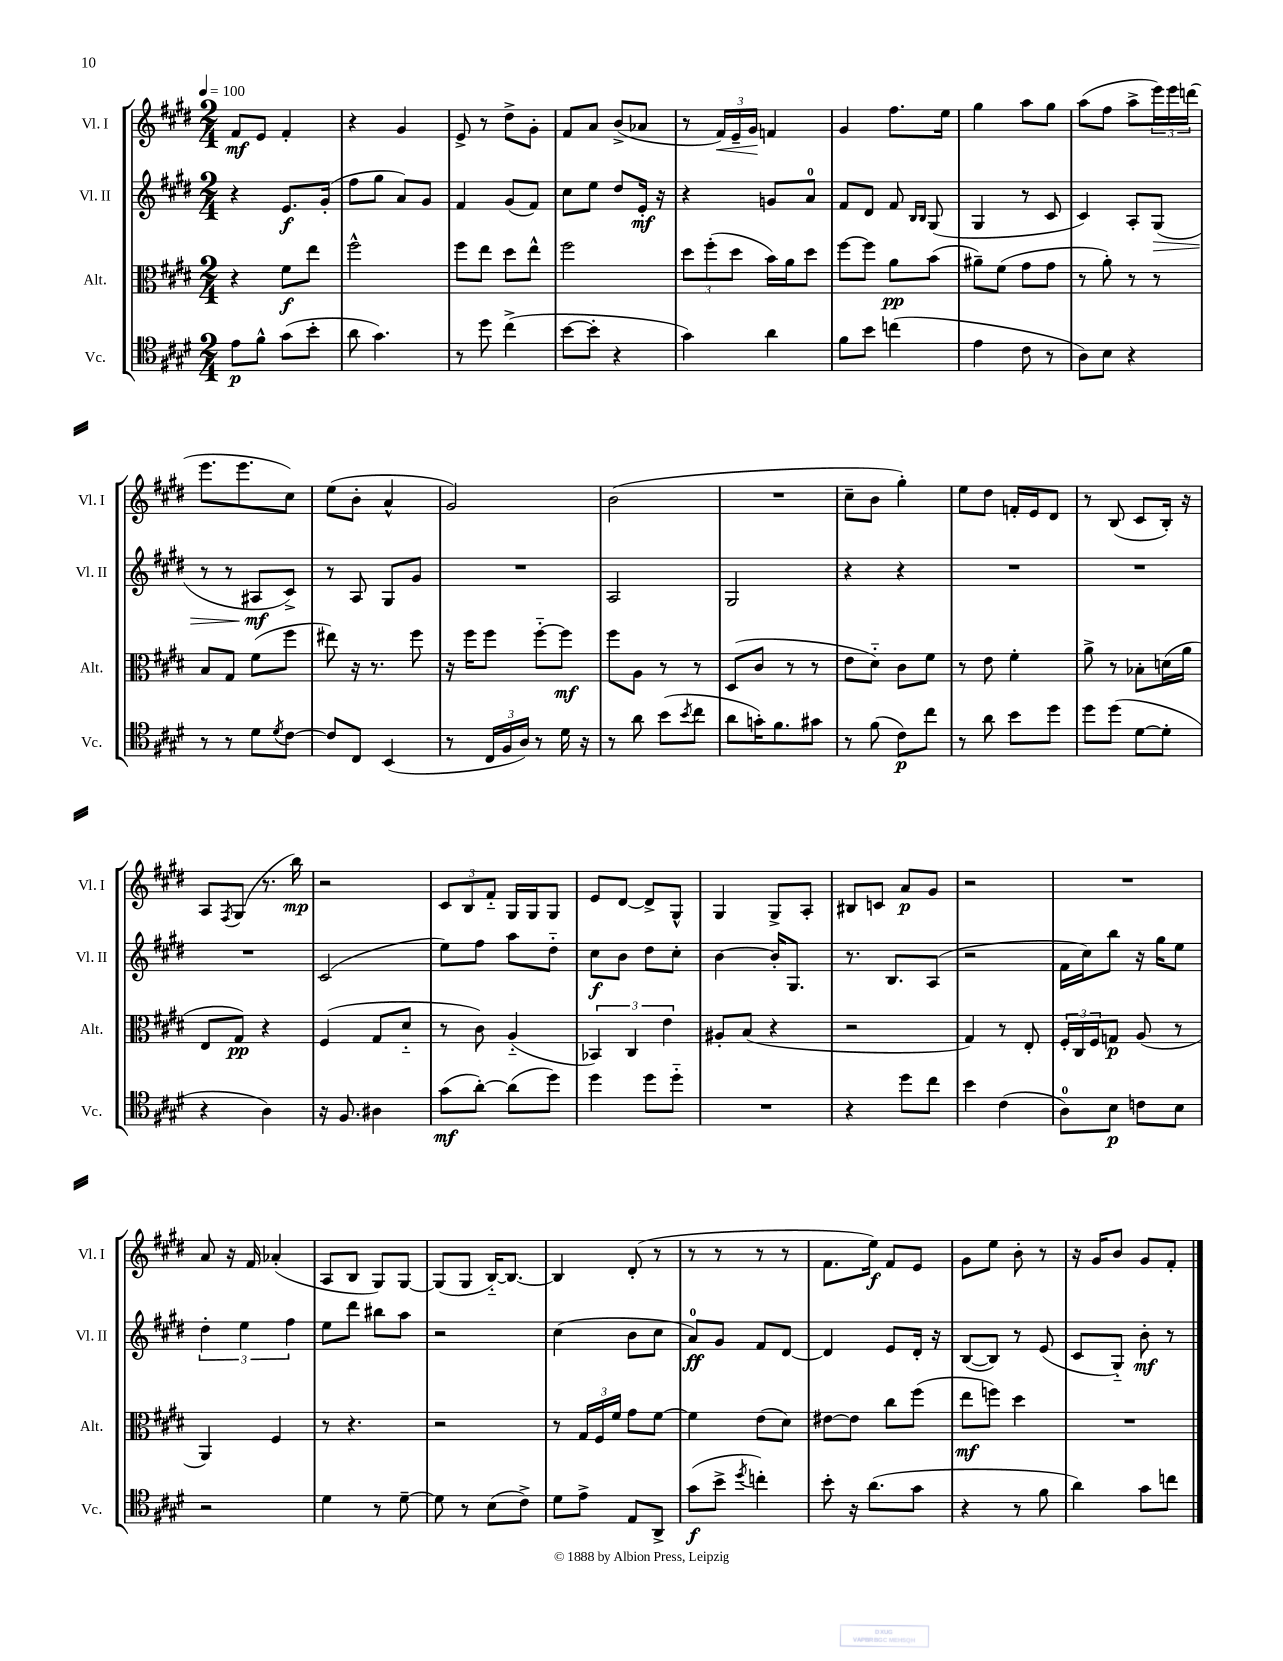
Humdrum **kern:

**kern	**dynam	**kern	**dynam	**kern	**dynam	**kern	**dynam
*part4	*part4	*part3	*part3	*part2	*part2	*part1	*part1
*staff4	*staff4	*staff3	*staff3	*staff2	*staff2	*staff1	*staff1
*I"Vc.	*	*I"Alt.	*	*I"Vl. II	*	*I"Vl. I	*
*I'Vc.	*	*I'Alt.	*	*I'Vl. II	*	*I'Vl. I	*
*clefC4	*	*clefC3	*	*clefG2	*	*clefG2	*
*k[f#c#g#d#]	*	*k[f#c#g#d#]	*	*k[f#c#g#d#]	*	*k[f#c#g#d#]	*
*M2/4	*	*M2/4	*	*M2/4	*	*M2/4	*
*MM100	*	*MM100	*	*MM100	*	*MM100	*
=1	=1	=1	=1	=1	=1	=1	=1
8e\L	p	4r	.	4r	.	8f#/L	mf
8f#^^\J	.	.	.	.	.	8e/J	.
(8g#\L	.	8f#\L	f	8.e/L	f	4f#'/	.
8b'\J	.	8ee\J	.	.	.	.	.
.	.	.	.	(16g#'/Jk	.	.	.
=2	=2	=2	=2	=2	=2	=2	=2
8a\	.	2ff#^^\	.	8ff#\L	.	4r	.
4.g#\)	.	.	.	8gg#\J	.	.	.
.	.	.	.	8a/L)	.	4g#/	.
.	.	.	.	8g#/J	.	.	.
=3	=3	=3	=3	=3	=3	=3	=3
8r	.	8ff#\L	.	4f#/	.	8e^/	.
8dd#\	.	8ee\J	.	.	.	8r	.
(4cc#^\	.	8dd#\L	.	(8g#/L	.	8dd#^\L	.
.	.	8ee^^\J	.	8f#/J)	.	8g#'\J	.
=4	=4	=4	=4	=4	=4	=4	=4
[8b\L	.	2ff#\	.	8cc#\L	.	8f#/L	.
8b'\J]	.	.	.	8ee\J	.	8a/J	.
4r	.	.	.	8dd#/L	.	(8b^/L	.
.	.	.	.	16e'/Jk	mf	8a-X/J	.
.	.	.	.	16r	.	.	.
=5	=5	=5	=5	=5	=5	=5	=5
4g#\)	.	12dd#\L	.	4r	.	8r	.
.	.	(12ff#'\	.	.	.	.	.
!	!	!	!	!	!	!	!LO:HP:b
.	.	.	.	.	.	24f#/LL)	<
.	.	12dd#\J	.	.	.	24e~/	.
.	.	.	.	.	.	24g#/JJ	.
4a\	.	16b\LL)	.	8gn/L	.	4fn/	[
.	.	16a\J	.	.	.	.	.
.	.	8dd#\J	.	8a/J	.	.	.
=6	=6	=6	=6	=6	=6	=6	=6
8f#\L	.	[8ff#\L	.	8f#/L	.	4g#/	.
8b\J	.	8ff#\J]	.	8d#/J	.	.	.
(4ccn\	.	8a\L	pp	8f#/	.	8.ff#\L	.
.	.	.	.	16qqB/LL	.	.	.
.	.	.	.	16qqB/JJ	.	.	.
.	.	(8b\J	.	(8G#/	.	.	.
.	.	.	.	.	.	16ee\Jk	.
=7	=7	=7	=7	=7	=7	=7	=7
4e\	.	8a#X~\L)	.	4G#/	.	4gg#\	.
.	.	(8f#\J	.	.	.	.	.
8c#\	.	8g#\L	.	8r	.	8aa\L	.
8r	.	8g#\J	.	8c#/	.	8gg#\J	.
=8	=8	=8	=8	=8	=8	=8	=8
8A\L)	.	8r	.	4c#/)	.	(8aa\L	.
8B\J	.	8a'\)	.	.	.	8ff#\J	.
4r	.	8r	.	8A'/L	.	8aa^\L	.
!	!	!	!	!	!LO:HP:b	!	!
.	.	8r	.	(8G#/J	>	24eee\L)	.
.	.	.	.	.	.	24eee\	.
.	.	.	.	.	.	(24dddn\JJ	.
!!LO:LB:g=z
=9	=9	=9	=9	=9	=9	=9	=9
8r	.	8B/L	.	8r	.	8.eee\L	.
8r	.	8G#/J	.	8r	.	.	.
.	.	.	.	.	.	8.eee\	.
8d#\L	.	(8f#\L	.	8A#X/L	mf	.	.
8qd#/	.	.	.	.	.	.	.
[8c#\J	.	8ff#\J	.	8c#^/J)	]	8cc#\J)	.
=10	=10	=10	=10	=10	=10	=10	=10
8c#/L]	.	8ee#X\)	.	8r	.	(8ee\L	.
8C#/J	.	16r	.	8A/	.	8b'\J	.
.	.	8.r	.	.	.	.	.
(4BB/	.	.	.	8G#/L	.	4a^^/	.
.	.	8ff#\	.	8g#/J	.	.	.
=11	=11	=11	=11	=11	=11	=11	=11
8r	.	16r	.	2r	.	2g#/)	.
.	.	16ff#\KL	.	.	.	.	.
24C#/LL	.	8ff#\J	.	.	.	.	.
24F#/	.	.	.	.	.	.	.
24A/JJ)	.	.	.	.	.	.	.
8r	.	[8ff#\L	.	.	.	.	.
16d#\	.	8ff#\J]	mf	.	.	.	.
16r	.	.	.	.	.	.	.
=12	=12	=12	=12	=12	=12	=12	=12
8r	.	8ff#\L	.	2A/	.	(2b\	.
8a\	.	8A\J	.	.	.	.	.
(8b\L	.	8r	.	.	.	.	.
8qb/	.	.	.	.	.	.	.
8cc#\J	.	8r	.	.	.	.	.
=13	=13	=13	=13	=13	=13	=13	=13
8a\L	.	(8D#/L	.	2G#/	.	2r	.
16gn'\K)	.	8c#/J	.	.	.	.	.
8.f#\	.	.	.	.	.	.	.
.	.	8r	.	.	.	.	.
8g#X\J	.	8r	.	.	.	.	.
=14	=14	=14	=14	=14	=14	=14	=14
8r	.	8e\L	.	4r	.	8cc#~\L	.
(8f#\	.	8d#\J)	.	.	.	8b\J	.
8c#\L)	p	8c#\L	.	4r	.	4gg#'\)	.
8cc#\J	.	8f#\J	.	.	.	.	.
=15	=15	=15	=15	=15	=15	=15	=15
8r	.	8r	.	2r	.	8ee\L	.
8a\	.	8e\	.	.	.	8dd#\J	.
8b\L	.	4f#'\	.	.	.	16fn'/LL	.
.	.	.	.	.	.	16e/J	.
8dd#\J	.	.	.	.	.	8d#/J	.
=16	=16	=16	=16	=16	=16	=16	=16
8dd#\L	.	8a^\	.	2r	.	8r	.
(8dd#\J	.	8r	.	.	.	(8B/	.
[8d#\L	.	8B-X'\L	.	.	.	8c#/L	.
8d#'\J]	.	(16dn\L	.	.	.	16B'/Jk)	.
.	.	16a\JJ	.	.	.	16r	.
!!LO:LB:g=z
=17	=17	=17	=17	=17	=17	=17	=17
4r	.	8E/L	.	2r	.	8A/L	.
.	.	.	.	.	.	8qF#/	.
.	.	8G#/J)	pp	.	.	(8G#/J	.
4A\)	.	4r	.	.	.	8.r	.
.	.	.	.	.	.	16bb\)	mp
=18	=18	=18	=18	=18	=18	=18	=18
16r	.	(4F#/	.	(2c#/	.	2r	.
8.F#/	.	.	.	.	.	.	.
4A#X\	.	8G#/L	.	.	.	.	.
.	.	8d#/J	.	.	.	.	.
=19	=19	=19	=19	=19	=19	=19	=19
(8g#\L	mf	8r	.	8ee\L)	.	12c#/L	.
.	.	.	.	.	.	12B/	.
[8a'\J)	.	8c#\)	.	8ff#\J	.	.	.
.	.	.	.	.	.	12f#/J	.
(8a\L]	.	(4A/	.	8aa\L	.	16G#/LL	.
.	.	.	.	.	.	16G#/J	.
8dd#\J)	.	.	.	8dd#\J	.	8G#/J	.
=20	=20	=20	=20	=20	=20	=20	=20
4dd#\	.	6BB-X/)	.	8cc#\L	f	8e/L	.
.	.	.	.	8b\J	.	[8d#/J	.
.	.	6C#/	.	.	.	.	.
8dd#\L	.	.	.	8dd#\L	.	8d#^/L]	.
.	.	6e\	.	.	.	.	.
8dd#\J	.	.	.	8cc#'\J	.	8G#^^/J	.
=21	=21	=21	=21	=21	=21	=21	=21
2r	.	8A#X'/L	.	[4b\	.	4G#/	.
.	.	(8B/J	.	.	.	.	.
.	.	4r	.	16b'/KL]	.	8G#^/L	.
.	.	.	.	8.G#/J	.	.	.
.	.	.	.	.	.	8A'/J	.
=22	=22	=22	=22	=22	=22	=22	=22
4r	.	2r	.	8.r	.	8B#X/L	.
.	.	.	.	.	.	8cn/J	.
.	.	.	.	8.B/L	.	.	.
8dd#\L	.	.	.	.	.	8a/L	p
8cc#\J	.	.	.	(8A/J	.	8g#/J	.
=23	=23	=23	=23	=23	=23	=23	=23
4b\	.	4G#/)	.	2r	.	2r	.
(4c#\	.	8r	.	.	.	.	.
.	.	8E'/	.	.	.	.	.
=24	=24	=24	=24	=24	=24	=24	=24
8A\L)	.	24F#'/LL	.	16f#\LL	.	2r	.
.	.	24C#/	.	.	.	.	.
.	.	.	.	16cc#\J)	.	.	.
.	.	24F#/J	.	.	.	.	.
8B\J	p	8Gn/J	p	8bb\J	.	.	.
8cn\L	.	(8A/	.	16r	.	.	.
.	.	.	.	16gg#\KL	.	.	.
8B\J	.	8r	.	8ee\J	.	.	.
!!LO:LB:g=z
=25	=25	=25	=25	=25	=25	=25	=25
2r	.	4AA/)	.	6dd#'\	.	8a/	.
.	.	.	.	.	.	16r	.
.	.	.	.	6ee\	.	.	.
.	.	.	.	.	.	16f#/	.
.	.	4F#/	.	.	.	(4a-X'/	.
.	.	.	.	6ff#\	.	.	.
=26	=26	=26	=26	=26	=26	=26	=26
4d#\	.	8r	.	8ee\L	.	8A/L	.
.	.	4.r	.	8ddd#\J	.	8B/J	.
8r	.	.	.	8bb#X\L	.	8G#/L)	.
[8d#~\	.	.	.	8aa\J	.	[8G#/J	.
=27	=27	=27	=27	=27	=27	=27	=27
8d#\]	.	2r	.	2r	.	(8G#/L]	.
8r	.	.	.	.	.	8G#/J	.
(8B\L	.	.	.	.	.	[16B/KL)	.
.	.	.	.	.	.	8.B/J_	.
8c#^\J)	.	.	.	.	.	.	.
=28	=28	=28	=28	=28	=28	=28	=28
8d#\L	.	8r	.	(4cc#\	.	4B/]	.
8e^\J	.	24G#/LL	.	.	.	.	.
.	.	24F#/	.	.	.	.	.
.	.	24f#/JJ	.	.	.	.	.
8E/L	.	8g#\L	.	8b\L	.	(8d#'/	.
8AA^/J	.	[8f#\J	.	8cc#\J	.	8r	.
=29	=29	=29	=29	=29	=29	=29	=29
(8g#\L	f	4f#\]	.	8a/L)	ff	8r	.
8b^\J	.	.	.	8g#/J	.	8r	.
8qdd#/	.	.	.	.	.	.	.
4ccn'\)	.	(8e\L	.	8f#/L	.	8r	.
.	.	8d#\J)	.	[8d#/J	.	8r	.
=30	=30	=30	=30	=30	=30	=30	=30
8b'\	.	[8e#X\L	.	4d#/]	.	8.f#\L	.
16r	.	8e#\J]	.	.	.	.	.
(8.a\L	.	.	.	.	.	16ee\Jk)	f
.	.	8cc#\L	.	8e/L	.	8f#/L	.
8g#\J	.	(8ff#\J	.	16d#'/Jk	.	8e/J	.
.	.	.	.	16r	.	.	.
=31	=31	=31	=31	=31	=31	=31	=31
4r	.	8ee\L	mf	([8B/L	.	8g#\L	.
.	.	8ffn\J)	.	8B/J])	.	8ee\J	.
8r	.	4dd#\	.	8r	.	8b'\	.
8f#\	.	.	.	(8e/	.	8r	.
=32	=32	=32	=32	=32	=32	=32	=32
4a\)	.	2r	.	8c#/L	.	16r	.
.	.	.	.	.	.	16g#/KL	.
.	.	.	.	8G#/J)	.	8b/J	.
8g#\L	.	.	.	8b'\	mf	8g#/L	.
8ccn\J	.	.	.	8r	.	8f#'/J	.
==	==	==	==	==	==	==	==
*-	*-	*-	*-	*-	*-	*-	*-
